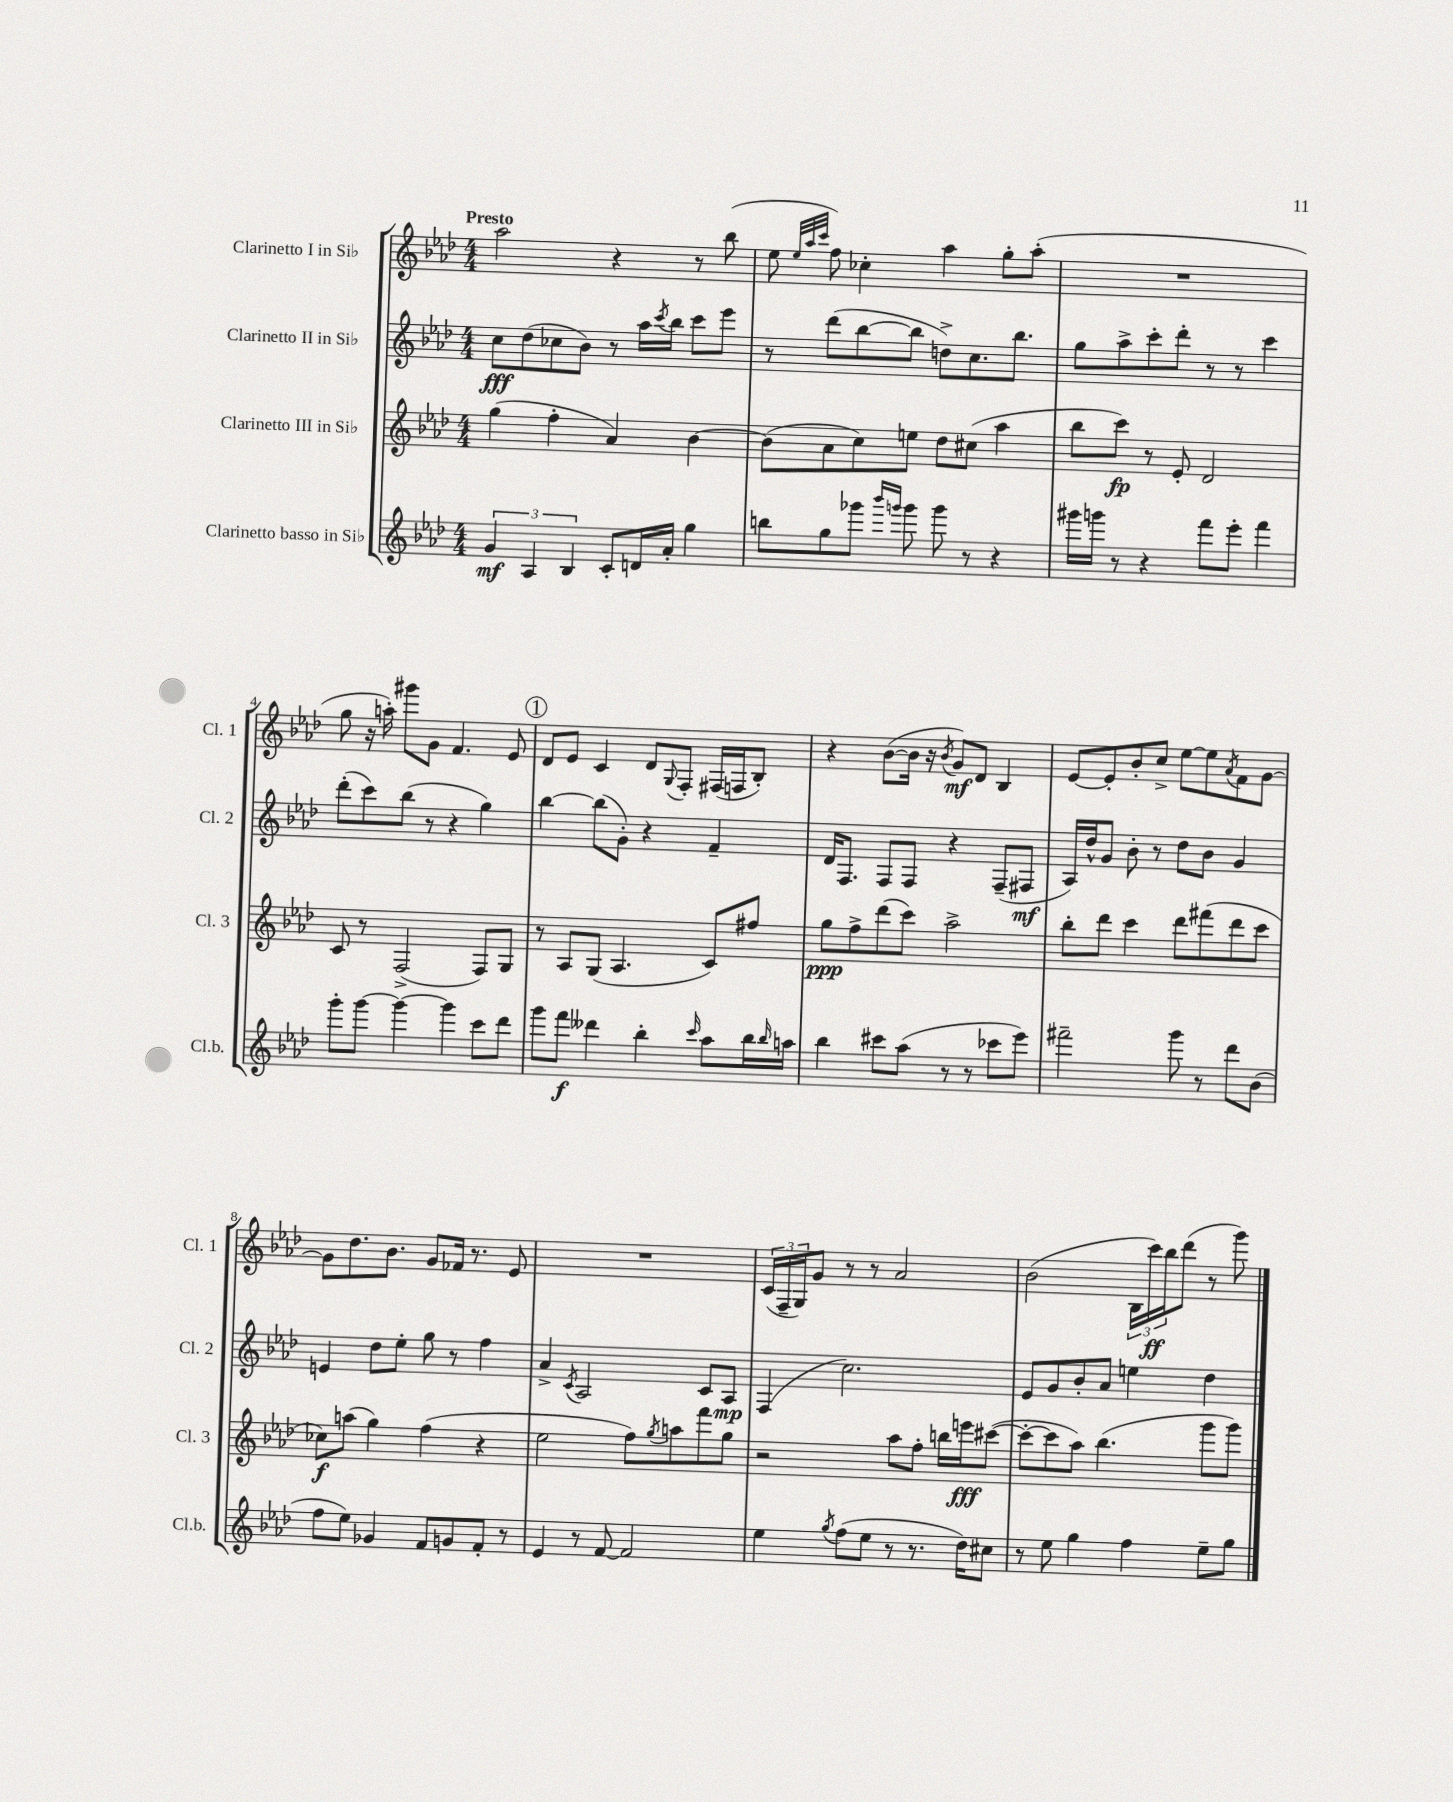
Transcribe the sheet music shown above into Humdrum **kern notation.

**kern	**dynam	**kern	**dynam	**kern	**dynam	**kern	**dynam
*part4	*part4	*part3	*part3	*part2	*part2	*part1	*part1
*staff4	*staff4	*staff3	*staff3	*staff2	*staff2	*staff1	*staff1
*I"Clarinetto basso in Si♭	*	*I"Clarinetto III in Si♭	*	*I"Clarinetto II in Si♭	*	*I"Clarinetto I in Si♭	*
*I'Cl.b.	*	*I'Cl. 3	*	*I'Cl. 2	*	*I'Cl. 1	*
*clefG2	*	*clefG2	*	*clefG2	*	*clefG2	*
*k[b-e-a-d-]	*	*k[b-e-a-d-]	*	*k[b-e-a-d-]	*	*k[b-e-a-d-]	*
*M4/4	*	*M4/4	*	*M4/4	*	*M4/4	*
=1	=1	=1	=1	=1	=1	=1	=1
!	!	!	!	!	!	!LO:TX:a:B:t=Presto	!
6g/	mf	(4gg\	.	8cc\L	fff	2aa-\	.
.	.	.	.	(8dd-\	.	.	.
6A-/	.	.	.	.	.	.	.
.	.	4ff'\	.	8cc-X\	.	.	.
6B-/	.	.	.	.	.	.	.
.	.	.	.	8b-\J)	.	.	.
8c'/L	.	4a-/)	.	8r	.	4r	.
16dn/L	.	.	.	16aa-\LL	.	.	.
.	.	.	.	8qccc/	.	.	.
16a-'/JJ	.	.	.	16bb-\JJ	.	.	.
4gg\	.	[4b-\	.	8ccc\L	.	8r	.
.	.	.	.	8eee-\J	.	(8bb-\	.
=2	=2	=2	=2	=2	=2	=2	=2
8bbn\L	.	(8b-\L]	.	8r	.	8ee-\	.
.	.	.	.	.	.	32qqee-/LLL	.
.	.	.	.	.	.	32qqaa-/	.
.	.	.	.	.	.	32qqccc/JJJ	.
8gg\	.	8a-\	.	(8ddd-\L	.	8ff\)	.
8ggg-X\J	.	8cc\)	.	[8bb-\	.	4cc-X'\	.
16qqbbb-/LL	.	.	.	.	.	.	.
16qqgggn/JJ	.	.	.	.	.	.	.
8ggg\	.	8een\J	.	8bb-\J]	.	.	.
8ggg\	.	8dd-\L	.	8ddn^\L)	.	4aa-\	.
8r	.	(8cc#X\J	.	8.cc\	.	.	.
4r	.	4aa-\	.	.	.	8gg'\L	.
.	.	.	.	8.bb-\J	.	.	.
.	.	.	.	.	.	(8aa-'\J	.
=3	=3	=3	=3	=3	=3	=3	=3
16ggg#X\LL	.	8bb-\L	.	8gg\L	.	1r	.
16gggn\JJ	.	.	.	.	.	.	.
8r	.	8ccc\J)	fp	8aa-^\	.	.	.
4r	.	8r	.	8ccc'\	.	.	.
.	.	8e-'/	.	8ddd-'\J	.	.	.
8fff\L	.	2d-/	.	8r	.	.	.
8eee-'\J	.	.	.	8r	.	.	.
4fff\	.	.	.	4ccc\	.	.	.
!!LO:LB:g=z
=4	=4	=4	=4	=4	=4	=4	=4
8ggg'\L	.	8c/	.	(8ddd-'\L	.	8gg\	.
[8ggg\J	.	8r	.	8ccc\)	.	16r	.
.	.	.	.	.	.	16aan'\)	.
4ggg\_	.	(2F^/	.	(8bb-\J	.	8ggg#X\L	.
.	.	.	.	8r	.	8g\J	.
4ggg\]	.	.	.	4r	.	4.f/	.
8ccc\L	.	8F/L)	.	4gg\)	.	.	.
8ddd-\J	.	8G/J	.	.	.	8e-/	.
!!LO:REH:place=s1:t=1
=5	=5	=5	=5	=5	=5	=5	=5
8ggg\L	.	8r	.	[4bb-\	.	8d-/L	.
8fff\J	f	8A-/L	.	.	.	8e-/J	.
4ddd--X\	.	(8G/J	.	(8bb-\L]	.	4c/	.
.	.	4.A-/	.	8g'\J)	.	.	.
4bb-'\	.	.	.	4r	.	8d-/L	.
.	.	.	.	.	.	8qqG/	.
.	.	.	.	.	.	8F'/J	.
16qqccc/	.	.	.	.	.	.	.
8aa-\L	.	8c/L)	.	4f~/	.	(16F#X/LL	.
.	.	.	.	.	.	16Fn/J	.
16bb-\L	.	8ff#X/J	.	.	.	8B-'/J)	.
16qqbb-/	.	.	.	.	.	.	.
16aan\JJ	.	.	.	.	.	.	.
=6	=6	=6	=6	=6	=6	=6	=6
4bb-\	.	8gg\L	ppp	16d-/KL	.	4r	.
.	.	.	.	8.F/J	.	.	.
.	.	8ff^\	.	.	.	.	.
8ccc#X\L	.	(8ddd-\	.	8F/L	.	([8b-\L	.
(8aa-\J	.	8ccc\J)	.	8F/J	.	16b-\Jk]	.
.	.	.	.	.	.	16r	.
.	.	.	.	.	.	8qb-/	.
8r	.	2aa-^\	.	4r	.	8g/L)	mf
8r	.	.	.	.	.	8d-/J	.
8ccc-X\L	.	.	.	(8F~/L	.	4B-/	.
8eee-\J)	.	.	.	8F#X/J	mf	.	.
=7	=7	=7	=7	=7	=7	=7	=7
2fff#X~\	.	8bb-'\L	.	16A-/LL)	.	[8e-/L	.
.	.	.	.	16dd-^^/J	.	.	.
.	.	8ddd-\J	.	8g/J	.	8e-'/]	.
.	.	4ccc\	.	8b-'\	.	8b-'/	.
.	.	.	.	8r	.	8cc^/J	.
8ggg\	.	8ddd-\L	.	8dd-\L	.	[8ee-\L	.
8r	.	(8fff#X\	.	8b-\J	.	8ee-\]	.
.	.	.	.	.	.	8qa-/	.
8ddd-\L	.	8ddd-\	.	4g/	.	8f\	.
(8b-\J	.	8ccc\J	.	.	.	[8g\J	.
!!LO:LB:g=z
=8	=8	=8	=8	=8	=8	=8	=8
8ff\L	.	8cc-X\L)	f	4en/	.	8g\L]	.
8ee-\J)	.	(8aan\J	.	.	.	8.dd-\	.
4g-X/	.	4gg\)	.	8dd-\L	.	.	.
.	.	.	.	.	.	8.b-\J	.
.	.	.	.	8ee-'\J	.	.	.
8f/L	.	(4ff\	.	8gg\	.	8g/L	.
8gn/	.	.	.	8r	.	16f-X/Jk	.
.	.	.	.	.	.	8.r	.
8f'/J	.	4r	.	4ff\	.	.	.
8r	.	.	.	.	.	8e-/	.
=9	=9	=9	=9	=9	=9	=9	=9
4e-/	.	2ee-\	.	4a-^/	.	1r	.
.	.	.	.	8qc/	.	.	.
8r	.	.	.	2A-/	.	.	.
[8f/	.	.	.	.	.	.	.
2f/]	.	8ff\L)	.	.	.	.	.
.	.	8qgg/	.	.	.	.	.
.	.	8aan\	.	.	.	.	.
.	.	8fff\	.	8c/L	.	.	.
.	.	8gg\J	.	8A-/J	mp	.	.
=10	=10	=10	=10	=10	=10	=10	=10
4ee-\	.	2r	.	(4F/	.	(24c/LL	.
.	.	.	.	.	.	24F~/	.
.	.	.	.	.	.	24G/J)	.
.	.	.	.	.	.	8g/J	.
8qgg/	.	.	.	.	.	.	.
(8ff\L	.	.	.	2.cc\)	.	8r	.
8ee-\J	.	.	.	.	.	8r	.
8r	.	8aa-\L	.	.	.	2a-/	.
8.r	.	8ff'\J	.	.	.	.	.
.	.	16bbn\LL	.	.	.	.	.
16dd-\KL)	.	16eeen\J	fff	.	.	.	.
8cc#X\J	.	([8ccc#X\J	.	.	.	.	.
=11	=11	=11	=11	=11	=11	=11	=11
8r	.	8ccc#'\L_	.	8e-/L	.	(2b-\	.
8ee-\	.	8ccc#\]	.	8g/	.	.	.
4gg\	.	8aa-\J)	.	8b-'/	.	.	.
.	.	(4.bb-\	.	8a-/J	.	.	.
4ff\	.	.	.	4een\	.	24B-\LL	.
.	.	.	.	.	.	24ccc\)	ff
.	.	.	.	.	.	24bb-\J	.
.	.	.	.	.	.	(8ddd-\J	.
8ee-~\L	.	8ggg\L	.	4dd-\	.	8r	.
8gg\J	.	8ggg\J)	.	.	.	8ggg\)	.
==	==	==	==	==	==	==	==
*-	*-	*-	*-	*-	*-	*-	*-
